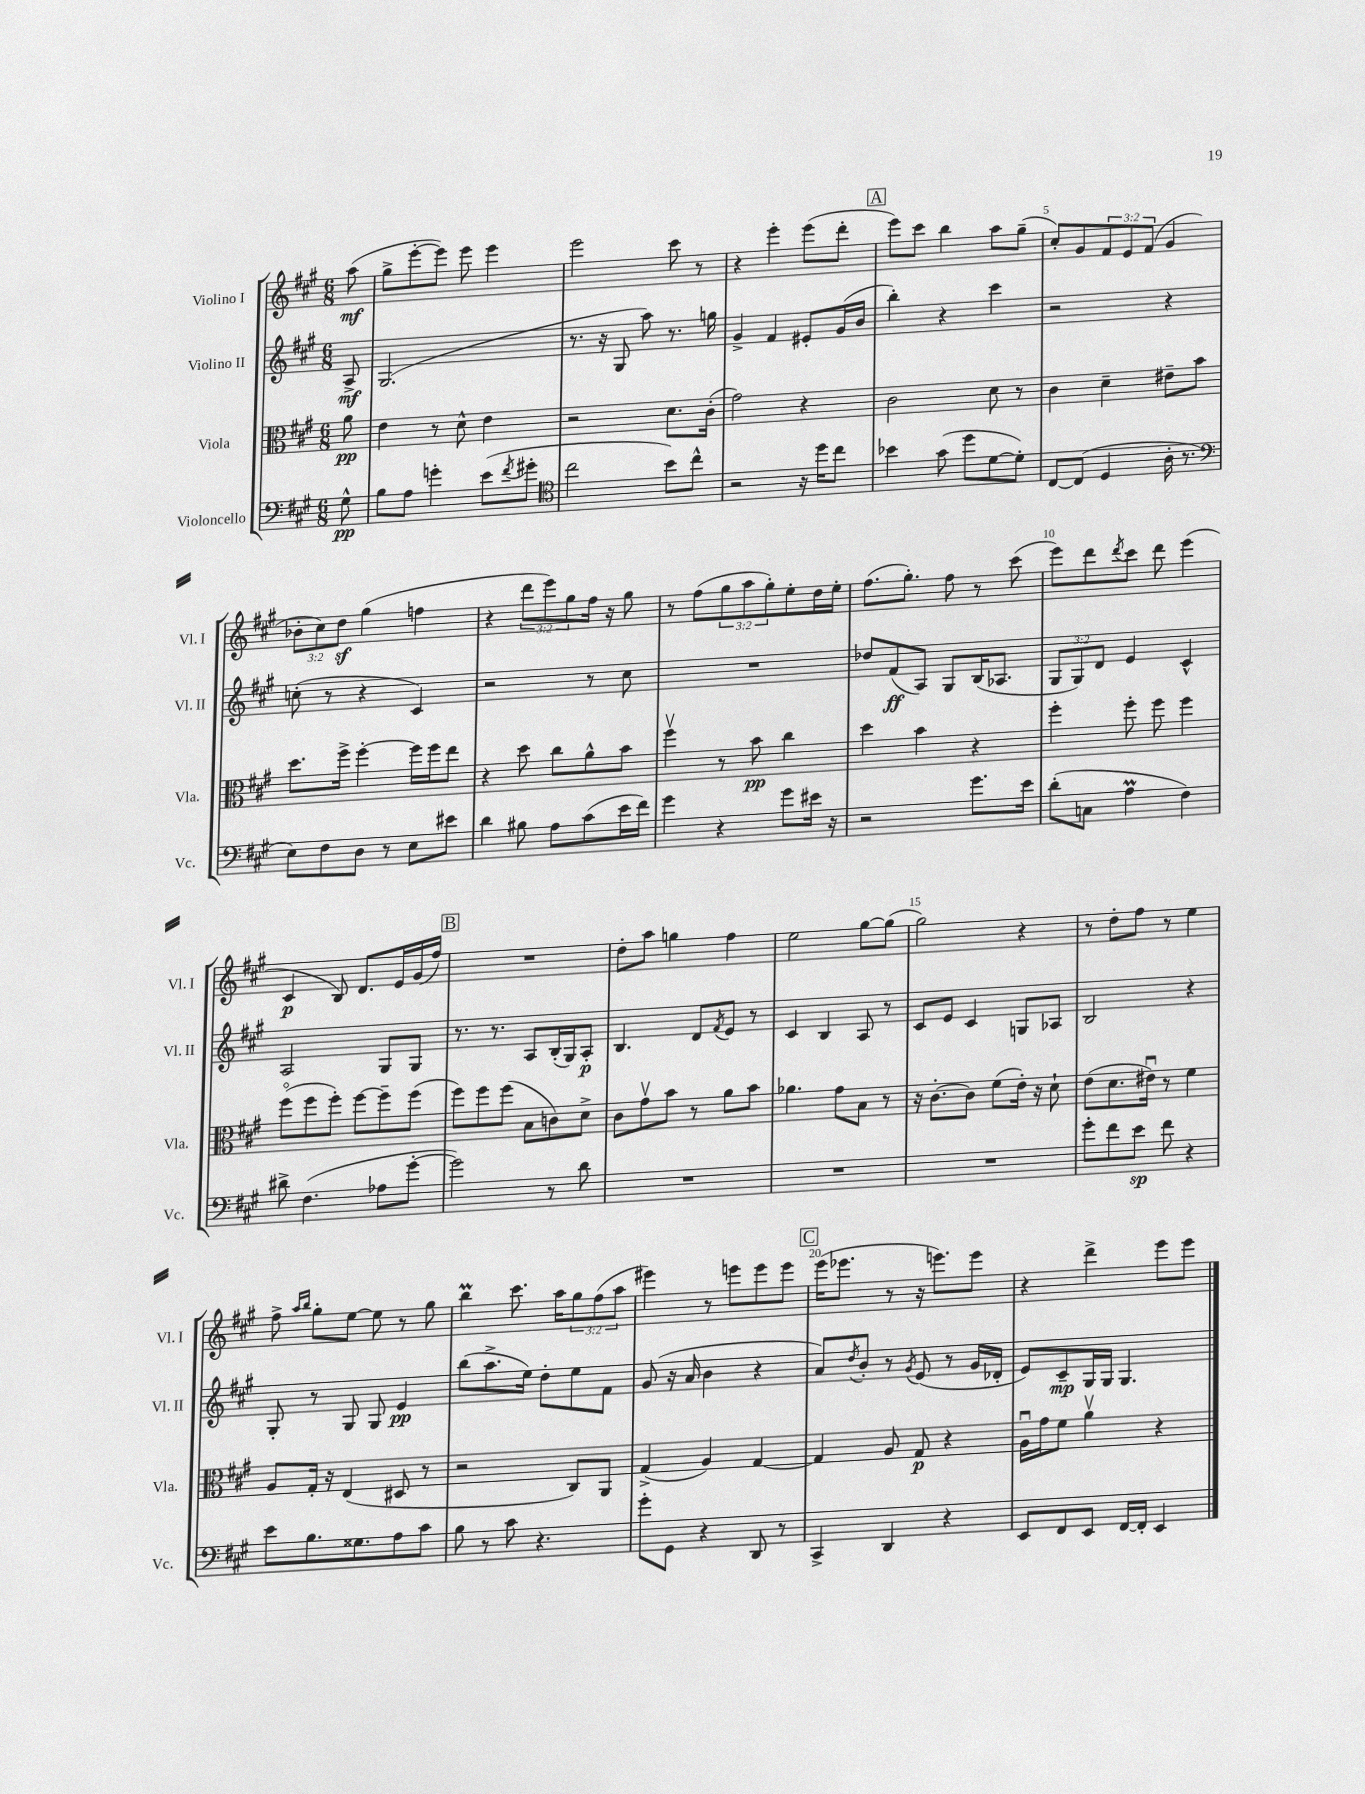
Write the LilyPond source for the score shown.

<<
\new StaffGroup <<
\new Staff = "s0" \with { instrumentName = "Violino I" shortInstrumentName = "Vl. I" } {
    \clef treble \key a \major \numericTimeSignature \time 6/8 \override Staff.TupletNumber.text = #tuplet-number::calc-fraction-text \partial 8
    a''8\mf( |
    gis''8-> e'''8~-. e'''8) e'''8 e'''4 |
    e'''2 cis'''8 r8 |
    r4 e'''4-. e'''8( d'''8-. |
    \mark \markup { \box "A" } e'''8) cis'''8 b''4 a''8 gis''8--( |
    cis''8-.) gis'8 \tuplet 3/2 { fis'8 e'8 fis'8( } gis'4 |
    \tuplet 3/2 { bes'8-. cis''8) d''8\sf } gis''4( f''4 |
    r4 \tuplet 3/2 { d'''8 e'''8) gis''8 } fis''16 r16 gis''8 |
    r8 fis''8( \tuplet 3/2 { gis''8 a''8 gis''8-.) } e''8-. d''16 e''16-. |
    fis''8.( gis''8.-.) fis''8 r8 cis'''8( |
    e'''8) d'''8 \acciaccatura { d'''8 } cis'''8 d'''8 e'''4( |
    cis'4\p b8) d'8. e'16 gis'16( fis''16) |
    \mark \markup { \box "B" } R2. |
    d''8-. a''8 g''4 fis''4 |
    e''2 gis''8~ gis''8( |
    gis''2) r4 |
    r8 d''8-. fis''8 r8 e''4 |
    fis''8-> \grace { a''16 b''16 } gis''8-. e''8~ e''8 r8 gis''8 |
    b''4\prall cis'''8. a''16 \tuplet 3/2 { gis''8 fis''8( a''8 } |
    eis'''4) r8 e'''8 e'''8 e'''8 |
    \mark \markup { \box "C" } e'''16( ees'''8. r8 r16 e'''8.) e'''8 |
    r4 d'''4-> e'''8 e'''8 \bar "|." |
}
\new Staff = "s1" \with { instrumentName = "Violino II" shortInstrumentName = "Vl. II" } {
    \clef treble \key a \major \numericTimeSignature \time 6/8 \override Staff.TupletNumber.text = #tuplet-number::calc-fraction-text \partial 8
    a8->\mf |
    gis2.( |
    r8. r16 gis8 a''8) r8. g''16 |
    gis'4-> fis'4 eis'8-. gis'16( b'16 |
    \mark \markup { \box "A" } b''4-.) r4 cis'''4 |
    r2 r4 |
    c''8-.( r8 r4 cis'4) |
    r2 r8 cis''8 |
    R2. |
    des''8 fis'8\ff( a8) gis8 b16( aes8. |
    \tuplet 3/2 { gis8 gis8) d'8 } e'4 cis'4-^ |
    a2 gis8 gis8 |
    \mark \markup { \box "B" } r8. r8. a8 b16-.( gis16) a8-.\p |
    b4. d'8 \acciaccatura { fis'8 } e'8 r8 |
    cis'4 b4 a8 r8 |
    cis'8 e'8 cis'4 g8 aes8 |
    b2 r4 |
    gis8-. r8 gis8 gis8 e'4\pp |
    b''8( a''8.-> e''16) d''8-. e''8 fis'8 |
    gis'8( r16 a'16 b'4 r4 |
    \mark \markup { \box "C" } a'8) \acciaccatura { d''8 } b'8-. r8 \acciaccatura { gis'8 } e'8( r8 gis'16 des'16-. |
    e'8) cis'8--\mp gis16 gis16 gis4. \bar "|." |
}
\new Staff = "s2" \with { instrumentName = "Viola" shortInstrumentName = "Vla." } {
    \clef alto \key a \major \numericTimeSignature \time 6/8 \partial 8
    a'8\pp |
    e'4 r8 d'8-^ e'4 |
    r2 d'8. cis'16-.( |
    gis'2) r4 |
    \mark \markup { \box "A" } cis'2 d'8 r8 |
    cis'4 d'4-- eis'8-- b'8 |
    d''8. fis''16-> fis''4~-. fis''16 fis''16 e''8 |
    r4 d''8 cis''8 a'8-^ b'8 |
    fis''4\upbow r8 b'8\pp cis''4 |
    d''4 b'4 r4 |
    fis''4-. fis''8-. fis''8 fis''4 |
    fis''8\flageolet( fis''8 fis''8-.) fis''8~ fis''8-- fis''8( |
    \mark \markup { \box "B" } fis''8) fis''8 fis''8( b8 c'8) d'8-> |
    cis'8 gis'8\upbow b'8 r8 a'8 b'8 |
    aes'4. gis'8 b8 r8 |
    r16 cis'8.~-. cis'8 fis'8( e'16-.) r16 d'8-! |
    e'8( d'8. eis'16\downbow) r8 fis'4 |
    a8 gis16-. r16 e4( dis8 r8 |
    r2 cis8) a,8 |
    gis4->( a4) gis4~ |
    \mark \markup { \box "C" } gis4 a8 gis8\p r4 |
    a16\downbow gis'16 fis'8 a'4\upbow r4 \bar "|." |
}
\new Staff = "s3" \with { instrumentName = "Violoncello" shortInstrumentName = "Vc." } {
    \clef bass \key a \major \numericTimeSignature \time 6/8 \partial 8
    gis8-^\pp |
    b8 a8 g'4-. e'8( \acciaccatura { fis'8 } gis'8-. |
    \clef tenor cis''2 b'8) cis''8-^ |
    r2 r16 d''16 cis''8 |
    \mark \markup { \box "A" } bes'4 gis'8( d''8 d'8~ d'8-.) |
    cis8~ cis8( d4 a16-. r8. |
    \clef bass e8) fis8 d8 r8 e8 eis'8 |
    d'4 bis8 a8 cis'8( e'16 fis'16) |
    gis'4 r4 gis'8 eis'16 r16 |
    r2 gis'8. e'16 |
    d'8-.( c8 a4\prall fis4) |
    dis'8-> fis4.( aes8 gis'8~-. |
    \mark \markup { \box "B" } gis'2) r8 d'8 |
    R2. |
    R2. |
    R2. |
    gis'8-. fis'8 e'8\sp fis'8 r4 |
    e'8 b8. gisis8. a8 cis'8 |
    b8 r8 cis'8 r4. |
    gis'8-. gis,8 r4 d,8 r8 |
    \mark \markup { \box "C" } cis,4-> d,4 r4 |
    e,8 fis,8 e,8 fis,16~ fis,16-. e,4 \bar "|." |
}
>>
>>
\layout { \context { \Score \override BarNumber.break-visibility = ##(#f #t #t) barNumberVisibility = #(every-nth-bar-number-visible 5) } }
